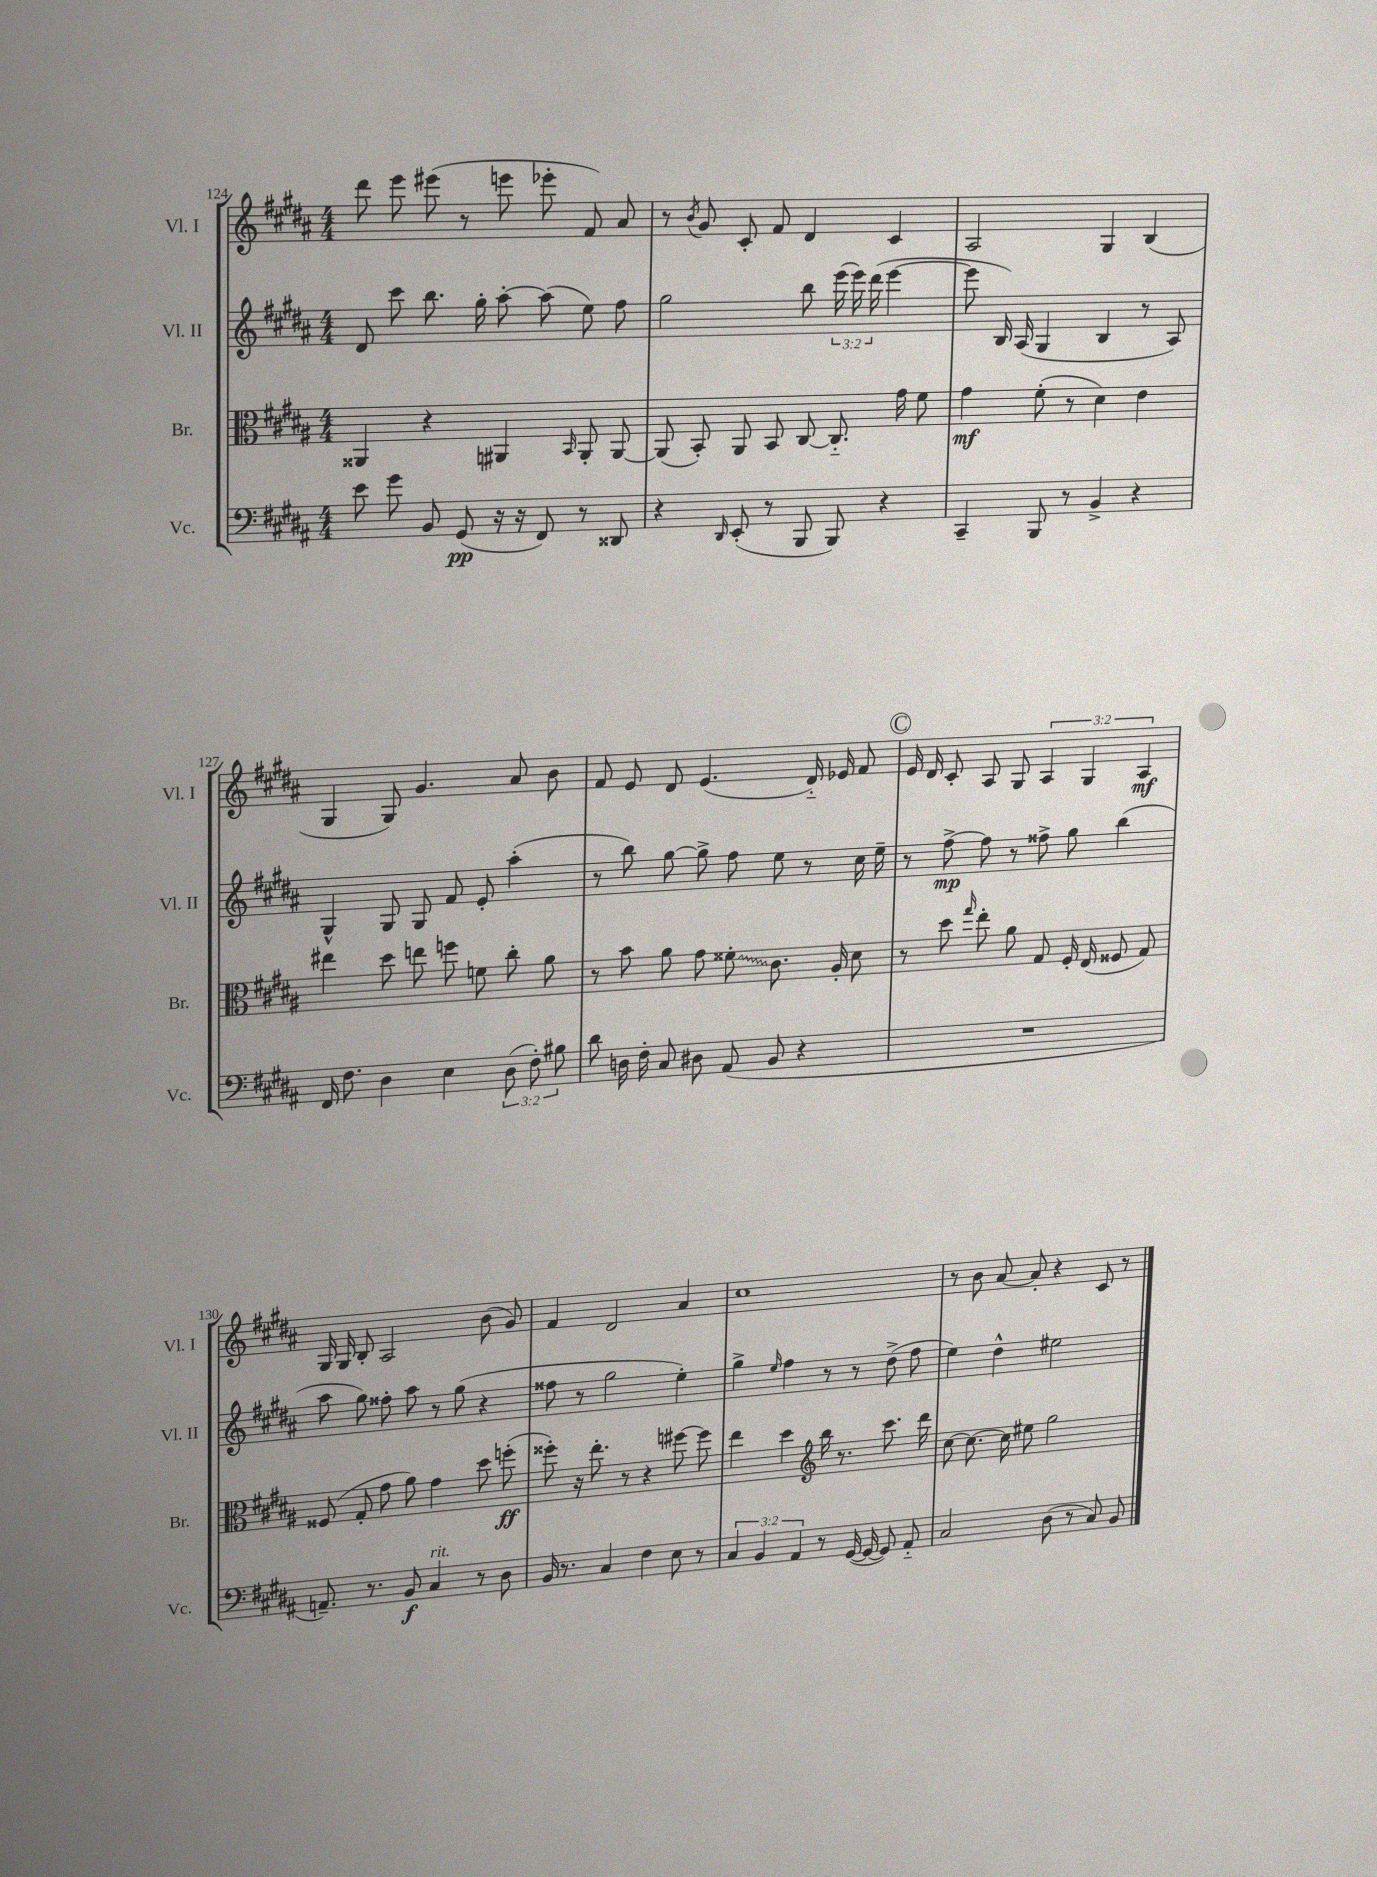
<<
\new StaffGroup <<
\new Staff = "s0" \with { instrumentName = "Vl. I" shortInstrumentName = "Vl. I" } {
    \clef treble \key b \major \numericTimeSignature \time 4/4 \override Staff.TupletNumber.text = #tuplet-number::calc-fraction-text
    \autoBeamOff dis'''8 e'''8 eis'''8( r8 e'''8 ees'''8-. fis'8) ais'8 |
    r8 \acciaccatura { b'8 } gis'8 cis'8-. fis'8 dis'4 cis'4 |
    ais2 gis4 b4( |
    gis4 gis8) gis'4. ais'8 b'8 |
    fis'8 e'8 dis'8 e'4.( dis'16-_) ees'16 fis'8 |
    \mark \markup { \circle "C" } e'16 dis'16 cis'8-. ais8 gis8 \tuplet 3/2 { ais4 gis4 ais4\mf } |
    gis16 gis16 b8-. ais2 b'8( gis'8) |
    fis'4 dis'2 ais'4 |
    cis''1 |
    r8 b'8 ais'8~ ais'8-. r4 cis'8 r8 \bar "|." |
}
\new Staff = "s1" \with { instrumentName = "Vl. II" shortInstrumentName = "Vl. II" } {
    \clef treble \key b \major \numericTimeSignature \time 4/4 \override Staff.TupletNumber.text = #tuplet-number::calc-fraction-text
    \autoBeamOff dis'8 cis'''8 b''8. gis''16-. ais''8~-. ais''8( e''8) fis''8 |
    gis''2 b''8 \tuplet 3/2 { e'''16( e'''16) dis'''16( } e'''4~ |
    e'''8 b16) ais16( gis4 b4 r8 ais8) |
    gis4-^ gis8 gis8 fis'8 e'8-. ais''4-.( |
    r8 b''8) gis''8~ gis''8-> fis''8 e''8 r8 cis''16 e''16-- |
    \mark \markup { \circle "C" } r8 fis''8~->\mp fis''8 r8 fisis''8-> gis''8 b''4( |
    ais''8 gis''8) fisis''8-. ais''8 r8 gis''8( r4 |
    fisis''8 r8 gis''2 e''4-.) |
    gis''4-> \grace { e''16 } fis''4 r8 r8 dis''8->( fis''8 |
    e''4) dis''4-^ eis''2 \bar "|." |
}
\new Staff = "s2" \with { instrumentName = "Br." shortInstrumentName = "Br." } {
    \clef alto \key b \major \numericTimeSignature \time 4/4
    \autoBeamOff aisis,4 r4 ais,4 \grace { b,16 } ais,8-. ais,8~ |
    ais,8( b,8-.) ais,8 b,8 cis8~ cis8.-_ gis'16 fis'8 |
    gis'4\mf fis'8-.( r8 dis'4) e'4 |
    eis''4 dis''8 e''8 f''8 f'8 cis''8-. ais'8 |
    r8 b'8 ais'8 gis'8 \once \override Glissando.style = #'zigzag fisis'8-.\glissando cis'8. ais16-. dis'8 |
    \mark \markup { \circle "C" } r8 dis''8 \grace { gis''16 } e''8-. ais'8 gis8 fis16-. e16( fisis8 gis8) |
    fisis8( gis8-. gis'8 ais'8) gis'4 dis''8 f''8-.\ff( |
    fisis''8-.) r16 e''8.-. r8 r4 fis''8~ fis''8 |
    e''4 dis''4 \clef treble b''16 r8. cis'''8. dis'''16 |
    cis''8~ cis''8.~ cis''16 eis''8 gis''2 \bar "|." |
}
\new Staff = "s3" \with { instrumentName = "Vc." shortInstrumentName = "Vc." } {
    \clef bass \key b \major \numericTimeSignature \time 4/4 \override Staff.TupletNumber.text = #tuplet-number::calc-fraction-text
    \autoBeamOff e'8 gis'8 b,8 gis,8\pp( r16 r16 fis,8) r8 disis,8 |
    r4 \grace { dis,16 } e,8-.( r8 b,,8 b,,8) r4 |
    cis,4-- b,,8 r8 b,4-> r4 |
    fis,16 fis8. dis4 e4 \tuplet 3/2 { dis8( fis8-.) bis8 } |
    dis'8 d16 fis16-. cis8 dis8 ais,8( b,8 r4 |
    \mark \markup { \circle "C" } R1 |
    a,8.--) r8. b,8\f cis4^\markup { \italic "rit." } r8 dis8 |
    b,16 r8. cis4 fis4 e8 r8 |
    \tuplet 3/2 { cis4 b,4 ais,4 } r8 gis,16~( gis,16~ gis,8) ais,8-_ |
    cis2 dis8( r8 cis8) b,8 \bar "|." |
}
>>
>>
\layout { \context { \Score currentBarNumber = #124 } }
